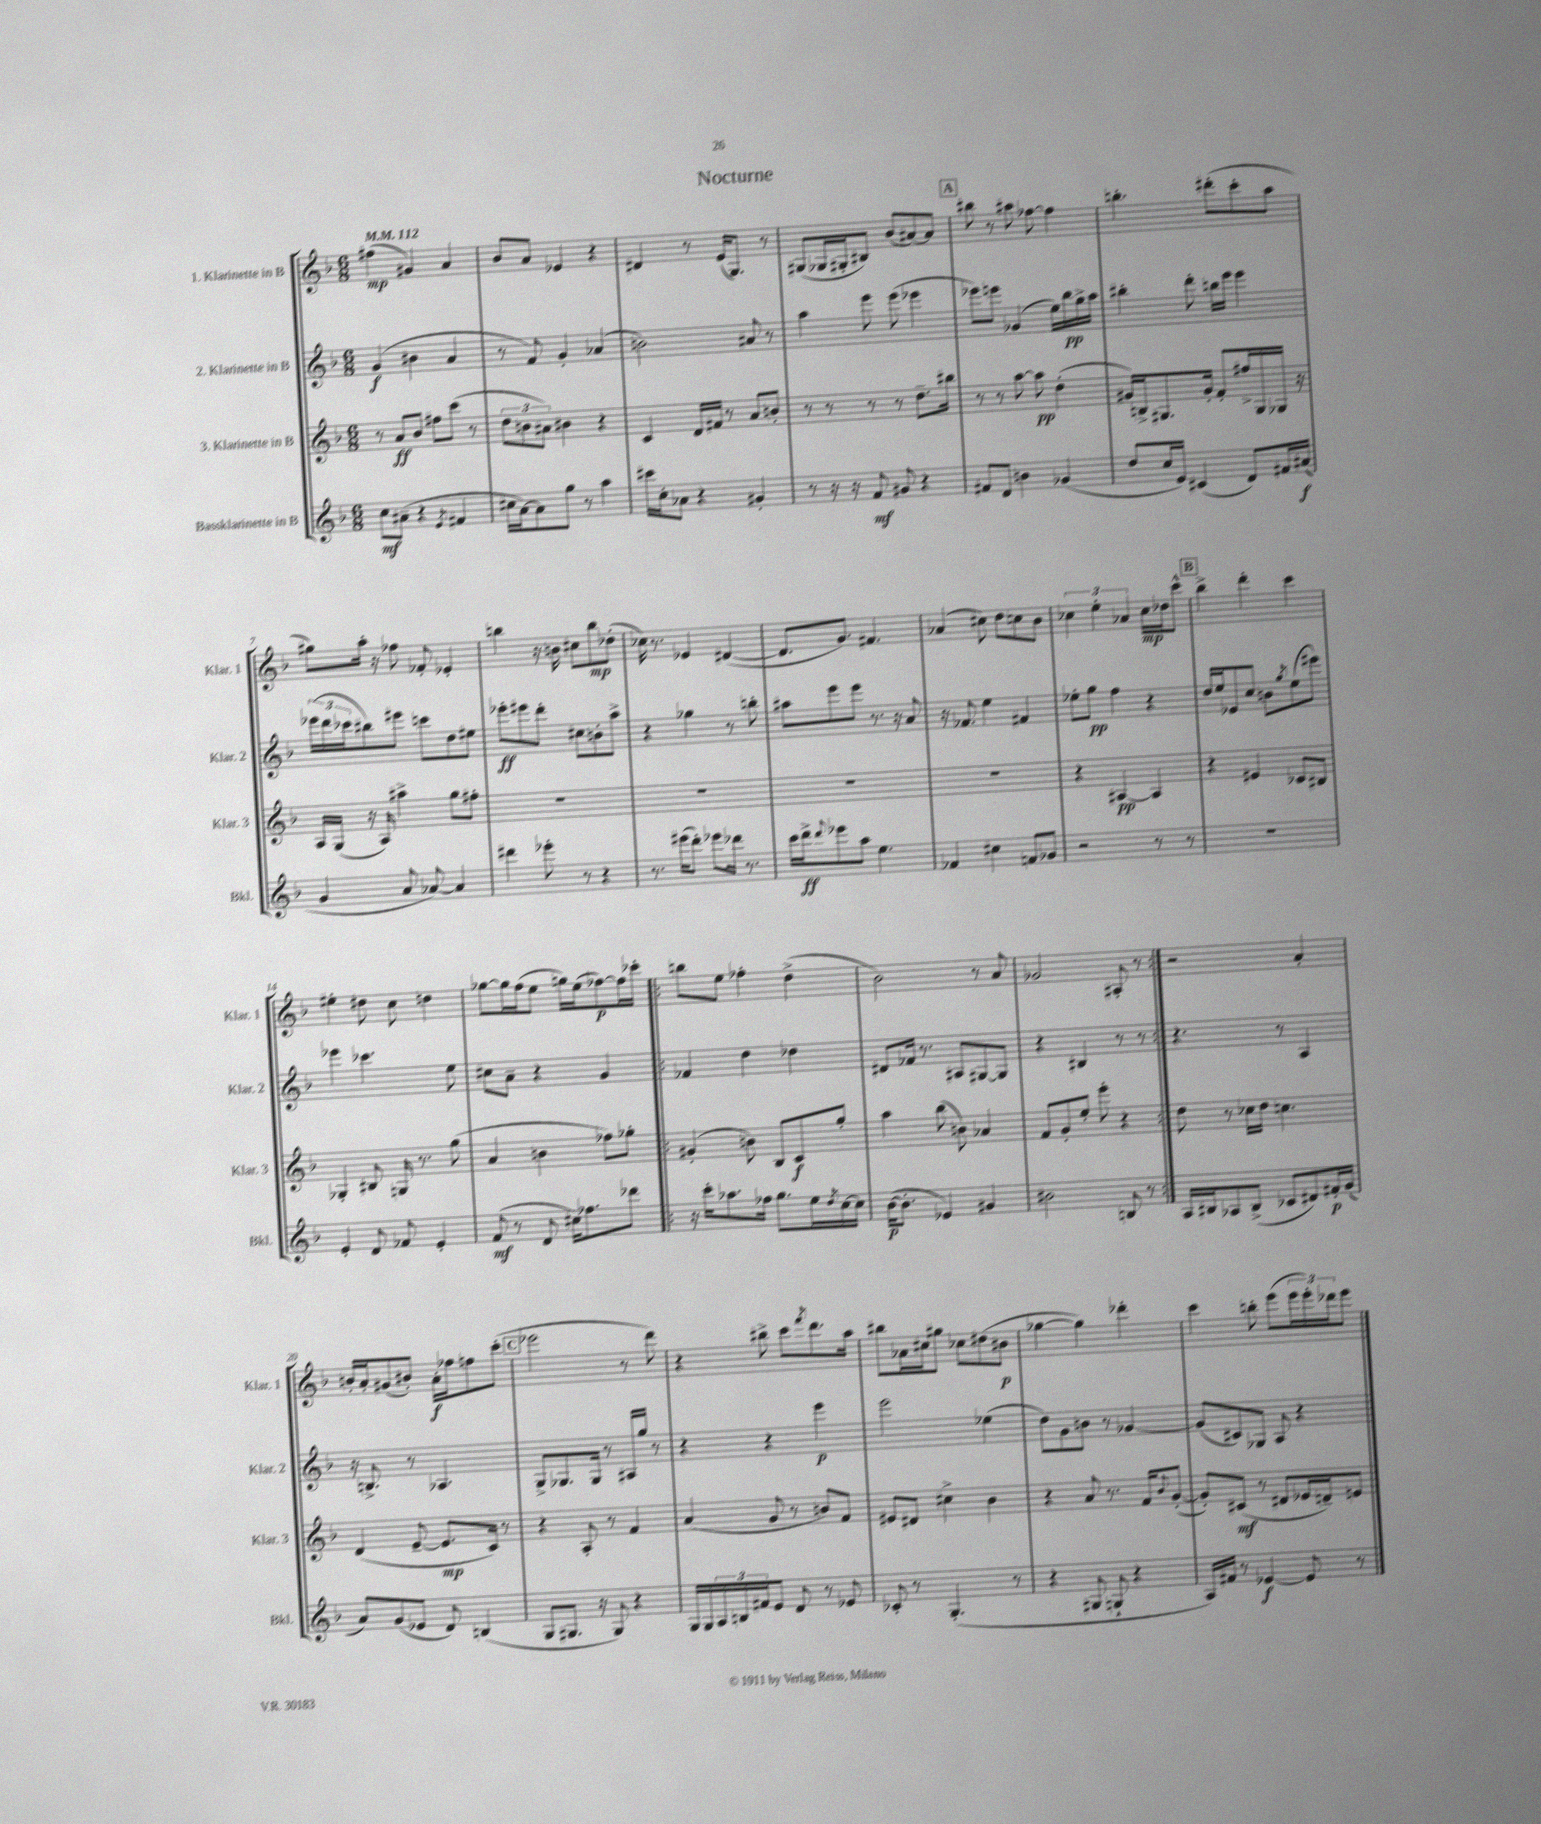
\header { title = "Nocturne" }
<<
\new StaffGroup <<
\new Staff = "s0" \with { instrumentName = "1. Klarinette in B" shortInstrumentName = "Klar. 1" } {
    \clef treble \key f \major \numericTimeSignature \time 6/8 \tempo 4 = 112
    fis''4\mp( gis'4) a'4 |
    bes'8 a'8 ees'4 r4 |
    dis'4 r8 e'16( g8.) r8 |
    gis8( ges16 gis16-. bis8) bes'8( ais'8~) ais'8 |
    \mark \markup { \box "A" } bis''8 r8 ais''8 fes''8~ fes''4 |
    b''4.-. dis'''8-.( c'''8-. a''8 |
    gis''8) a''16-. r16 fes''8 fes'8-. ees'4-. |
    b''4 r16 b'16 cis''8 b''8\mp des''8-.( |
    ces''16) r8. ees'4 dis'4~( |
    dis'8. g'8.) fis'4. |
    aes'4( cis''8) d''8 c''8 bes'8 |
    \tuplet 3/2 { ces''4 e''4-. aes'4 } ces''16\mp des''16 c'''8-^ |
    \mark \markup { \box "B" } bes''4-> d'''4-. c'''4 |
    eis''4-. dis''8 c''8 d''4 |
    ges''8~ ges''16 f''16( e''8 g''16) e''16( fes''8~\p) fes''16 ces'''16-. |
    \repeat volta 2 { b''8 e''8 fes''4-. d''4->( |
    bes'2) r8 a'8 |
    ges'2 ais8-. r8 | }
    r2 a'4-. |
    b'16-. a'16-. gis'8( bis'8-.) a'16-.\f fes''16 f''8 c'''8-.( |
    \mark \markup { \box "C" } ees'''2 r8 d'''8) |
    r4 bis''8-> c'''8 \acciaccatura { f'''8 } d'''8. a''16 |
    bis''8 aes'16 cis''16 gis''8 ces''8 dis''8( bis'8\p |
    ges''4~ ges''4) des'''4-. |
    c'''4 b''8-. e'''8( \tuplet 3/2 { e'''16 e'''16-.) des'''16 } e'''8 \bar "|." |
}
\new Staff = "s1" \with { instrumentName = "2. Klarinette in B" shortInstrumentName = "Klar. 2" } {
    \clef treble \key f \major \numericTimeSignature \time 6/8
    g'4\f( bis'4 a'4 |
    r8 f'8) g'4-. aes'4( |
    b'2) ais'8 r8 |
    a''4 e'''8 e'''8( ees'''4 |
    \mark \markup { \box "A" } ees'''8) e'''8 ges'4( e''16) bes''16\pp g''16-> a''16 |
    bis''4-. d'''8-. b''16 e'''16 e'''4 |
    \tuplet 3/2 { ees'''16( d'''16 ces'''16 } bis''8) eis'''8 c'''8 d''8 eis''8 |
    ees'''8-.\ff eis'''8 d'''8-. cis''8 b'8-. a''8-> |
    r4 ges''4 r8 b''8-. |
    ais''8 e'''8 e'''8 r8. r16 a'8 |
    r16 fes'8. e''4 fis'4 |
    ees''8-. g''8\pp f''4 r4 |
    \mark \markup { \box "B" } d''16 e''16 ees'8 c''8 b'8 \acciaccatura { g''8 } e''8( eis'''8) |
    ees'''4 ces'''4. e''8 |
    cis''8 a'8-- r4 g'4 |
    \repeat volta 2 { fes'4 d''4 des''4 |
    dis'8 fes'16 r8. ais8 gis8~ gis8 |
    r4 bis4 r8 r8 | }
    r4. r8 a4 |
    r16 b8.-> r8 aes4. |
    \mark \markup { \box "C" } g8-> ges8. ges16 r8 ais16 g''16 r8 |
    r4 r4 e'''4\p |
    e'''2 ees''4( |
    d''8) g'8 b'8 r8 ges'4~ |
    ges'8( cis'8) ges8 a8 r4 \bar "|." |
}
\new Staff = "s2" \with { instrumentName = "3. Klarinette in B" shortInstrumentName = "Klar. 3" } {
    \clef treble \key f \major \numericTimeSignature \time 6/8
    r8 a'8\ff bes'8 fis''8 c'''8( r8 |
    \tuplet 3/2 { d''8 b'8 ais'8) } bis'4 r4 |
    c'4 d'16 fis'16 r8 a'8 b'8-. |
    r8 r8 r8 r8 d''8.-- bis''16 |
    \mark \markup { \box "A" } r8 r8 a''8~ a''8\pp d''4-.( |
    gis'16) b16-> gis8. gis'16-. f'8-. fis''16-> gis16 ges16 r16 |
    a16 g16( r16 a16) ais''4-> g''8 fis''8-. |
    R2. |
    R2. |
    R2. |
    R2. |
    r4 ais4~\pp ais4 |
    \mark \markup { \box "B" } r4 eis'4 ces'8 bis8 |
    ges4-. bis8 g16 r8. g''8( |
    a'4 b'4 fes''8) ges''8-. |
    \repeat volta 2 { gis'4-.( b'8) bes8 c'8\f g''8-. |
    a''4 bes''8( b'8) aes'4 |
    f'8 g'8-. e''8-. e'''8-. r4 | }
    d''8 r8 ces''16 d''16 c''4. |
    d'4( e'8~-- e'8.\mp c'16) r8 |
    \mark \markup { \box "C" } r4 a8-. r8 f'4 |
    a'4( g'8 r8 b'8) f'8 |
    eis'8 dis'8 cis''4-> bes'4 |
    r4 a'8 r8. f'16 \appoggiatura { bes'8 } g'8~-.( |
    g'8-.) cis'8\mf( r8 dis'8 ees'16 d'16--) e'8 \bar "|." |
}
\new Staff = "s3" \with { instrumentName = "Bassklarinette in B" shortInstrumentName = "Bkl." } {
    \clef treble \key f \major \numericTimeSignature \time 6/8
    c''8\mf ais'8--( r4 \acciaccatura { e'8 } fis'4 |
    cis''16 a'16~) a'8 g''8 r8 a''4 |
    cis'''16 c''16-. aes'8 r4 gis'4-. |
    r8 r16 r16 f'8\mf gis'8 r4 |
    \mark \markup { \box "A" } fis'8 d'8 b'4 ges'4( |
    d''8 c''16 e'16) cis'4( d'8) fis'16 ais'16\f( |
    g'4 a'8 aes'8~) aes'4 |
    dis'''4 ees'''8-. r8 r4 |
    r8. eis'''16( d'''8-.) ees'''8 des'''16 r8. |
    c'''16 d'''16->\ff \appoggiatura { d'''8 } ees'''8 a''8 e''4. |
    fes'4 cis''4 f'8 ges'8 |
    r2 r8 r8 |
    \mark \markup { \box "B" } R2. |
    e'4-. d'8 fes'8 e'4-. |
    f'8\mf( r8 d'8 cis''16) fes''8. des'''8 |
    \repeat volta 2 { r16 c'''16-. aes''8. fes''16 g''8. e''16 \acciaccatura { d''8 } c''16~ c''16 |
    bes'16~\p( bes'8.-. ees'4) gis'4 |
    bis'2 b8 r8 | }
    a16 bis16 aes8 bis8->( ces'8 dis'8) fis'16-.\p g'16( |
    a'8) g'8( ees'8 d'8) b4( |
    \mark \markup { \box "C" } g8 gis8. r16 gis8) r4 |
    g16 g16 \tuplet 3/2 { a16 b16 fis'16 } e'8 d'8 r8 ees'8 |
    ces'8-. r8 g4.-.( r8 |
    r4 gis8 g8-! r4 |
    a16) fis'16 r8 ees'4~\f ees'8 r8 \bar "|." |
}
>>
>>
